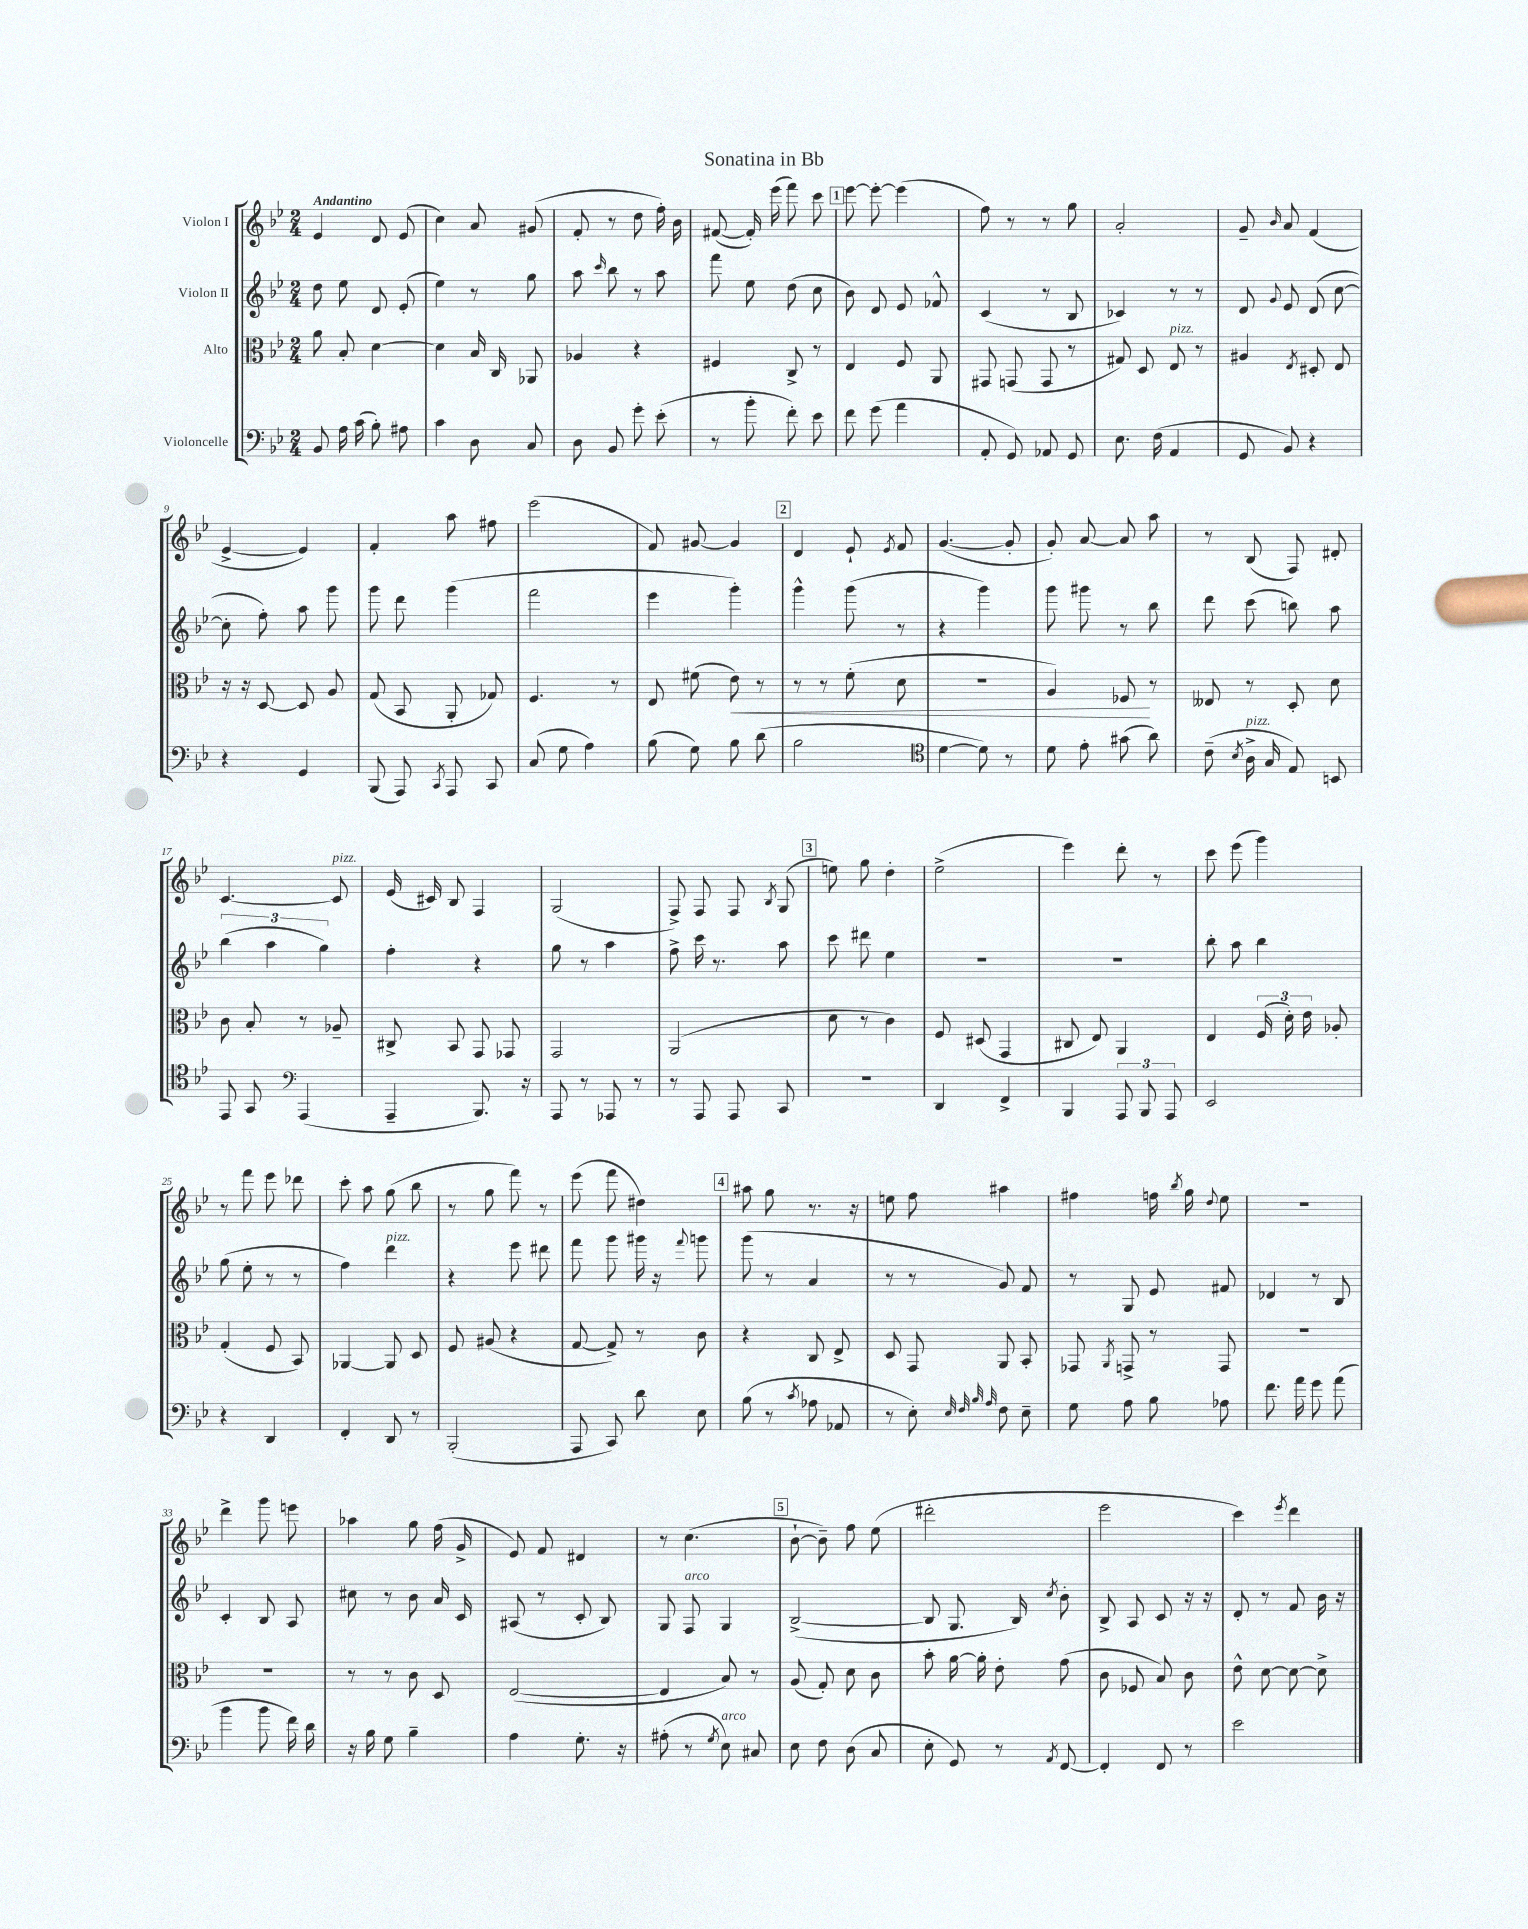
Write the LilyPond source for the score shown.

\header { title = "Sonatina in Bb" }
<<
\new StaffGroup <<
\new Staff = "s0" \with { instrumentName = "Violon I" } {
    \clef treble \key bes \major \numericTimeSignature \time 2/4 \tempo "Andantino"
    \autoBeamOff ees'4 d'8 ees'8( |
    c''4) a'8 gis'8( |
    f'8-. r8 d''8 f''16-.) bes'16 |
    fis'8~( fis'16-.) ees'''16( f'''8) c'''8 |
    \mark \markup { \box "1" } ees'''8~ ees'''8~-. ees'''4( |
    f''8) r8 r8 g''8 |
    a'2-. |
    g'8-- \grace { bes'16 } a'8 f'4( |
    ees'4~-> ees'4) |
    f'4-. a''8 fis''8 |
    ees'''2( |
    f'8) gis'8~ gis'4 |
    \mark \markup { \box "2" } d'4 ees'8-! \acciaccatura { ees'8 } f'8 |
    g'4.~( g'8-. |
    g'8-.) a'8~ a'8 a''8 |
    r8 bes8( f8) dis'8-. |
    c'4.~ c'8^\markup { \italic "pizz." } |
    ees'16( cis'16) bes8 f4 |
    g2( |
    f8->) f8 f8 \acciaccatura { bes8 } g8( |
    \mark \markup { \box "3" } e''8) g''8 d''4-. |
    ees''2->( |
    ees'''4) d'''8-. r8 |
    c'''8 ees'''8( g'''4) |
    r8 f'''8 ees'''8 des'''8 |
    c'''8-. a''8 g''8( bes''8 |
    r8 g''8 f'''8) r8 |
    ees'''8( f'''8 dis''4) |
    \mark \markup { \box "4" } ais''8 g''8 r8. r16 |
    e''8 f''8 ais''4 |
    fis''4 f''16 \acciaccatura { bes''8 } g''16 \appoggiatura { d''8 } ees''8 |
    R2 |
    d'''4-> g'''8 e'''8 |
    aes''4 g''8 f''16( g'16-> |
    ees'8) f'8 dis'4 |
    r8 c''4.( |
    \mark \markup { \box "5" } bes'8~-! bes'8--) f''8 ees''8( |
    dis'''2-. |
    ees'''2 |
    c'''4) \acciaccatura { ees'''8 } d'''4 \bar "|." |
}
\new Staff = "s1" \with { instrumentName = "Violon II" } {
    \clef treble \key bes \major \numericTimeSignature \time 2/4
    \autoBeamOff d''8 ees''8 d'8 ees'8-.( |
    ees''4) r8 g''8 |
    a''8 \grace { c'''16 } bes''8 r8 a''8 |
    f'''8 ees''8 d''8( c''8 |
    \mark \markup { \box "1" } bes'8) d'8 ees'8 fes'8-^ |
    c'4( r8 bes8 |
    ces'4) r8 r8 |
    d'8 \appoggiatura { g'8 } ees'8 d'8( c''8~ |
    c''8-. f''8-.) a''8 g'''8 |
    g'''8 d'''8 g'''4( |
    f'''2 |
    ees'''4 g'''4-.) |
    \mark \markup { \box "2" } g'''4-^ g'''8( r8 |
    r4 g'''4) |
    g'''8 gis'''8 r8 bes''8 |
    d'''8 c'''8( b''8) a''8 |
    \tuplet 3/2 { bes''4( a''4 g''4) } |
    f''4-. r4 |
    g''8 r8 a''4 |
    f''8-> c'''16 r8. a''8 |
    \mark \markup { \box "3" } c'''8 dis'''8 ees''4 |
    R2 |
    R2 |
    bes''8-. a''8 bes''4 |
    g''8( ees''8-. r8 r8 |
    f''4) d'''4^\markup { \italic "pizz." } |
    r4 ees'''8 dis'''8 |
    f'''8 g'''8 gis'''16 r16 \appoggiatura { f'''8 } g'''8 |
    \mark \markup { \box "4" } g'''8( r8 a'4 |
    r8 r8 g'8) f'8 |
    r8 g8 ees'8 fis'8 |
    des'4 r8 bes8 |
    c'4-. bes8 a8 |
    cis''8 r8 bes'8 a'16 c'16 |
    ais8( r8 c'8-. bes8) |
    g8 f8^\markup { \italic "arco" } g4 |
    \mark \markup { \box "5" } bes2~->( |
    bes8 g8. bes16) \acciaccatura { c''8 } bes'8-. |
    bes8-> a8 c'8 r16 r16 |
    d'8-. r8 f'8 bes'16 r16 \bar "|." |
}
\new Staff = "s2" \with { instrumentName = "Alto" } {
    \clef alto \key bes \major \numericTimeSignature \time 2/4
    \autoBeamOff a'8 bes8-. d'4~ |
    d'4 bes16 c16 aes,8 |
    aes4 r4 |
    fis4 c8-> r8 |
    \mark \markup { \box "1" } ees4 f8 a,8 |
    gis,8 g,8( g,8 r8 |
    gis8) d8 ees8^\markup { \italic "pizz." } r8 |
    ais4 \acciaccatura { ees8 } dis8-. ees8 |
    r16 r16 d8~ d8 a8 |
    g8( bes,8 a,8-. ges8) |
    f4. r8 |
    ees8 fis'8( ees'8\<) r8 |
    \mark \markup { \box "2" } r8 r8 f'8-.( d'8 |
    R2 |
    a4) fes8\! r8 |
    eeses8 r8 d8-. d'8 |
    c'8 bes8-. r8 aes8-- |
    cis8-> bes,8 g,8 ges,8 |
    g,2 |
    a,2( |
    \mark \markup { \box "3" } d'8 r8 c'4) |
    f8 dis8( g,4 |
    cis8 ees8) a,4 |
    ees4 \tuplet 3/2 { f16( d'16-.) ees'16 } aes8-. |
    g4-.( f8 bes,8) |
    aes,4~ aes,8 d8 |
    f8 ais8( r4 |
    g8~ g8->) r8 c'8 |
    \mark \markup { \box "4" } r4 c8 ees8-> |
    d8 g,8 a,8 bes,8-. |
    ges,8 \acciaccatura { a,8 } g,8-> r8 g,8 |
    R2 |
    R2 |
    r8 r8 c'8 d8 |
    ees2~( |
    ees4 bes8) r8 |
    \mark \markup { \box "5" } a8( g8-.) d'8 c'8 |
    bes'8-. a'16~ a'16-. ees'8-. g'8( |
    c'8 fes8 bes8) c'8 |
    ees'8-^ d'8~ d'8~ d'8-> \bar "|." |
}
\new Staff = "s3" \with { instrumentName = "Violoncelle" } {
    \clef bass \key bes \major \numericTimeSignature \time 2/4
    \autoBeamOff bes,8 a16 c'16( bes8-.) ais8 |
    c'4 d8 c8 |
    d8 bes,8 g'8-. ees'8-.( |
    r8 bes'8-. f'8-.) ees'8 |
    \mark \markup { \box "1" } f'8 g'8( a'4 |
    a,8-. g,8) aes,8 g,8 |
    ees8. f16( a,4 |
    g,8 bes,8) r4 |
    r4 g,4 |
    bes,,8( a,,8) \acciaccatura { c,8 } a,,8 c,8 |
    c8( g8 a4) |
    bes8( g8) bes8 d'8( |
    \mark \markup { \box "2" } bes2 |
    \clef tenor d'4~ d'8) r8 |
    d'8 ees'8-. gis'8( a'8) |
    c'8--( \acciaccatura { bes8 } a16->^\markup { \italic "pizz." } g16 ees8) b,8 |
    ees,8 g,8 \clef bass a,,4( |
    a,,4-- bes,,8.) r16 |
    a,,8 r8 aes,,8 r8 |
    r8 a,,8 a,,8 c,8 |
    \mark \markup { \box "3" } R2 |
    d,4 f,4-> |
    bes,,4 \tuplet 3/2 { a,,8 bes,,8 a,,8 } |
    ees,2 |
    r4 d,4 |
    f,4-. d,8 r8 |
    bes,,2-.( |
    a,,8 c,8) d'8 ees8 |
    \mark \markup { \box "4" } bes8( r8 \acciaccatura { c'8 } aes8 aes,8 |
    r8 ees8-.) \grace { ees32 f32 bes32 a32 } f8 ees8-- |
    g8 a8 bes8 aes8 |
    f'8. a'16 g'8 a'8( |
    bes'4 bes'8 f'16) d'16 |
    r16 bes16 g8 bes4-- |
    a4 g8.-. r16 |
    ais8-.( r8 \acciaccatura { g8 } ees8^\markup { \italic "arco" }) cis8 |
    \mark \markup { \box "5" } ees8 f8 d8( c8 |
    ees8-. g,8) r8 \acciaccatura { a,8 } f,8~ |
    f,4-. f,8 r8 |
    ees'2 \bar "|." |
}
>>
>>
